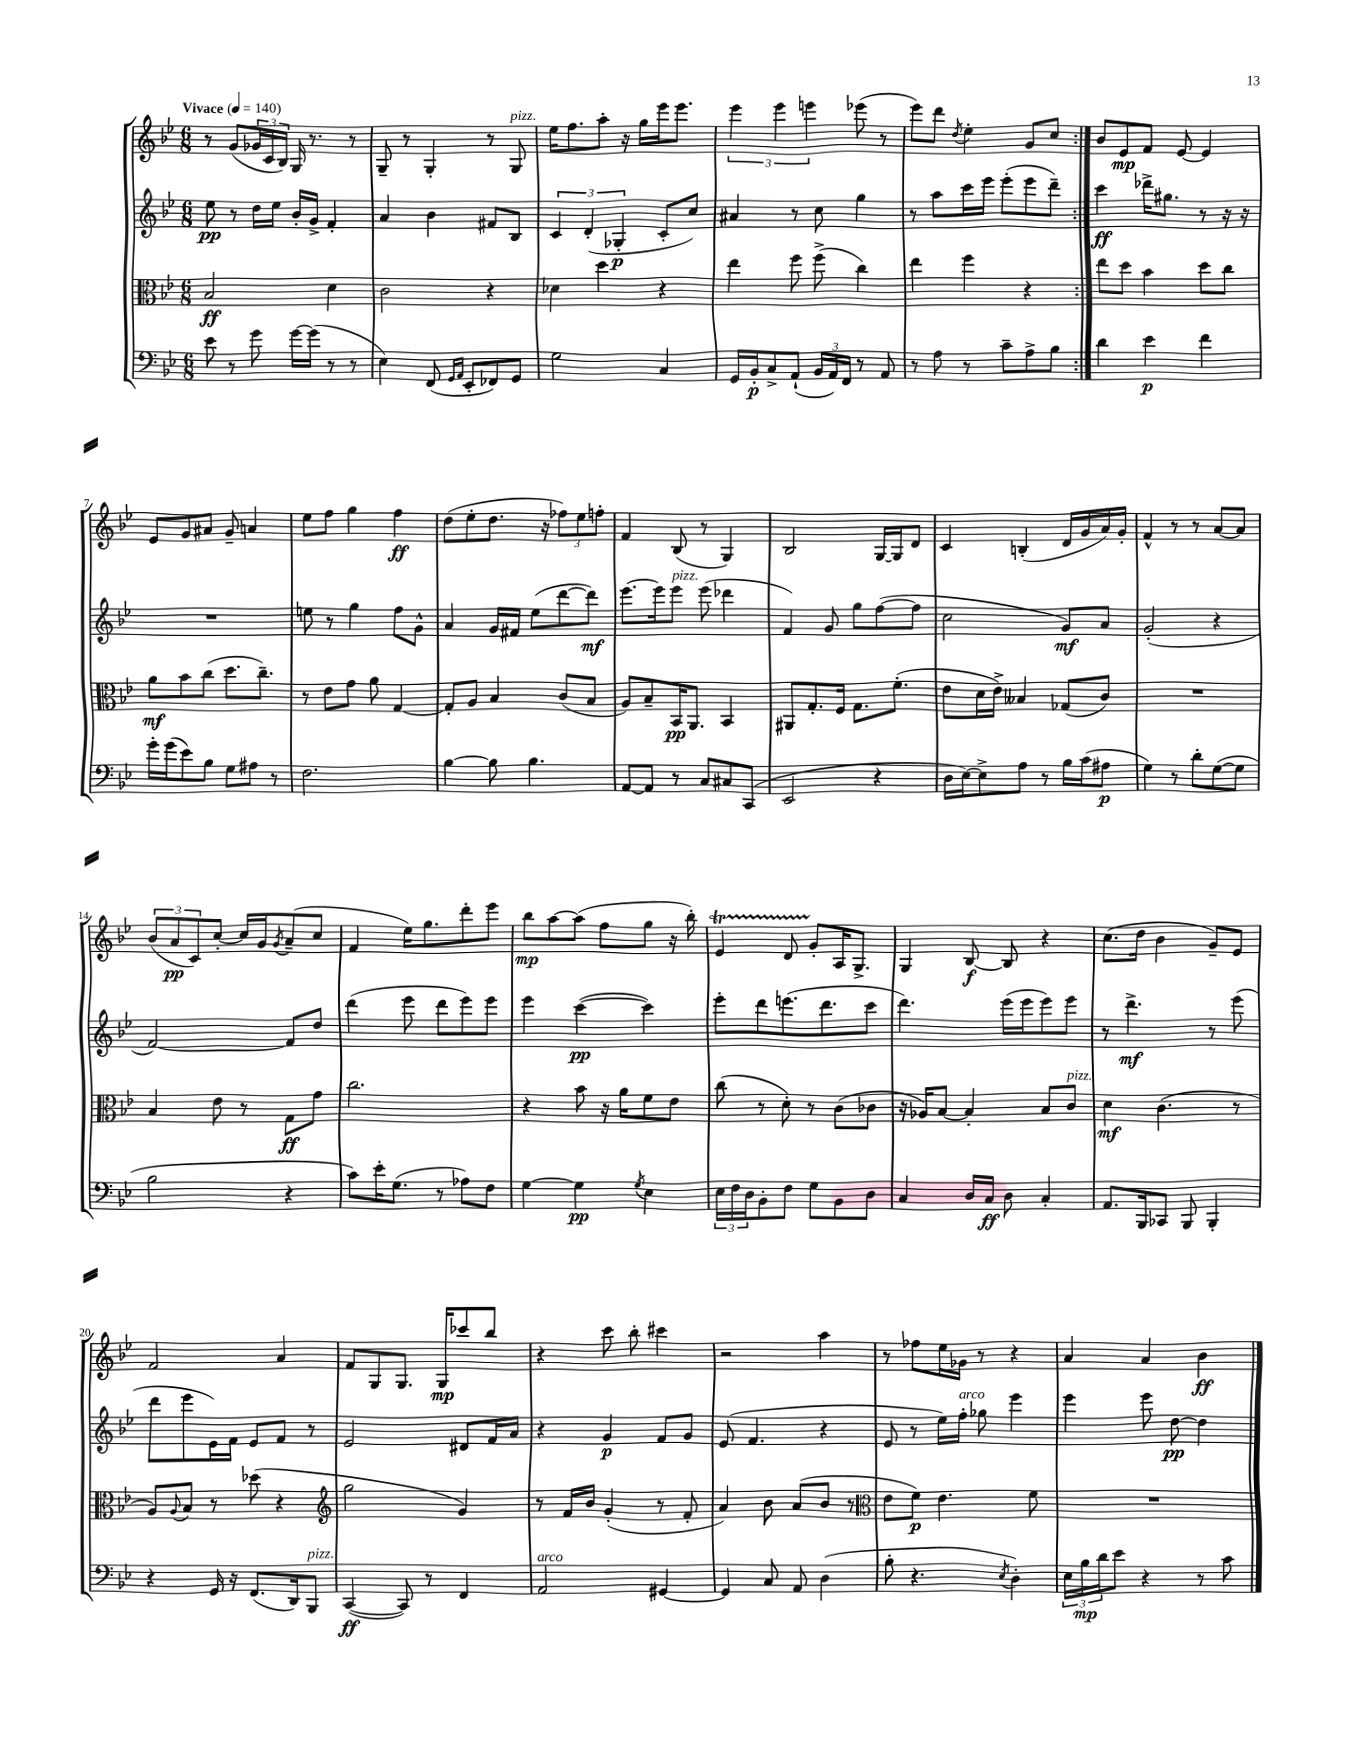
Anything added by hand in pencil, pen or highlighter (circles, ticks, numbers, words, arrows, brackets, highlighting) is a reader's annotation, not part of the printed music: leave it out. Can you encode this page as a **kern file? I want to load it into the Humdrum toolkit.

**kern	**dynam	**kern	**dynam	**kern	**dynam	**kern	**dynam
*part4	*part4	*part3	*part3	*part2	*part2	*part1	*part1
*staff4	*staff4	*staff3	*staff3	*staff2	*staff2	*staff1	*staff1
*clefF4	*	*clefC3	*	*clefG2	*	*clefG2	*
*k[b-e-]	*	*k[b-e-]	*	*k[b-e-]	*	*k[b-e-]	*
*M6/8	*	*M6/8	*	*M6/8	*	*M6/8	*
*MM140	*	*MM140	*	*MM140	*	*MM140	*
=1	=1	=1	=1	=1	=1	=1	=1
!	!	!	!	!	!	!LO:TX:a:B:t=Vivace	!
8e-\	.	2B-/	ff	8ee-\	pp	8r	.
8r	.	.	.	8r	.	(8g/L	.
8g\	.	.	.	16dd\LL	.	24g-X/L	.
.	.	.	.	.	.	24c/	.
.	.	.	.	16ee-\JJ	.	.	.
.	.	.	.	.	.	24B-/JJ)	.
[16g\LL	.	.	.	16b-'/LL	.	16G/	.
(16g\JJ]	.	.	.	16g^/JJ	.	8.r	.
8r	.	4d\	.	4f'/	.	.	.
8r	.	.	.	.	.	8r	.
=2	=2	=2	=2	=2	=2	=2	=2
4E-\)	.	2c\	.	4a/	.	8G~/	.
.	.	.	.	.	.	8r	.
(8FF/	.	.	.	4b-\	.	4G'/	.
16qqGG/LL	.	.	.	.	.	.	.
16qqAA/JJ	.	.	.	.	.	.	.
8EE-'/L	.	.	.	.	.	.	.
8FF-X/)	.	4r	.	8f#X/L	.	8r	.
!	!	!	!	!	!	!LO:TX:a:i:t=pizz.	!
8GG/J	.	.	.	8B-/J	.	8G/	.
=3	=3	=3	=3	=3	=3	=3	=3
2G\	.	4d-X\	.	6c/	.	16ee-\KL	.
.	.	.	.	.	.	8.ff\	.
.	.	.	.	(6d'/	.	.	.
.	.	4dd\	.	.	.	8aa'\J	.
.	.	.	.	6G-X'/	p	.	.
.	.	.	.	.	.	16r	.
.	.	.	.	.	.	16gg\LL	.
4C/	.	4r	.	8c'/L	.	16eee-\J	.
.	.	.	.	.	.	8.eee-\J	.
.	.	.	.	8cc/J)	.	.	.
=4	=4	=4	=4	=4	=4	=4	=4
16GG/LL	.	4ee-\	.	4a#X/	.	6eee-\	.
16BB-'/J	p	.	.	.	.	.	.
8C^/	.	.	.	.	.	.	.
.	.	.	.	.	.	6eee-\	.
(8AA`/J	.	8ff\	.	8r	.	.	.
.	.	.	.	.	.	6eeen\	.
24BB-/LL	.	(8ff^\	.	8cc\	.	.	.
24AA/)	.	.	.	.	.	.	.
24FF/JJ	.	.	.	.	.	.	.
8r	.	4cc\)	.	4gg\	.	(8eee-X\	.
8AA/	.	.	.	.	.	8r	.
=5	=5	=5	=5	=5	=5	=5	=5
8r	.	4ee-\	.	8r	.	8eee-\L)	.
8A\	.	.	.	8aa\L	.	8ddd\J	.
.	.	.	.	.	.	8qdd/	.
8r	.	4ff\	.	16ccc\L	.	4ee-'\	.
.	.	.	.	16eee-\JJ	.	.	.
8c~\L	.	.	.	(8eee-'\L	.	.	.
8A^\	.	4r	.	8eee-\	.	8g/L	.
8B-\J	.	.	.	8ddd~\J)	.	8cc/J	.
=6:|!	=6:|!	=6:|!	=6:|!	=6:|!	=6:|!	=6:|!	=6:|!
4d\	.	8ee-\L	.	4ccc\	ff	8b-/L	.
.	.	8dd\J	.	.	.	8e-/	mp
4e-\	p	4b-\	.	16ddd-X^\KL	.	8f/J	.
.	.	.	.	8.gg#X\J	.	.	.
.	.	.	.	.	.	[8e-/	.
4f\	.	8dd\L	.	8r	.	4e-/]	.
.	.	8cc\J	.	16r	.	.	.
.	.	.	.	16r	.	.	.
!!LO:LB:g=z
=7	=7	=7	=7	=7	=7	=7	=7
16g'\LL	.	8a\L	mf	2.r	.	8e-/L	.
(16g\J	.	.	.	.	.	.	.
8e-\)	.	8b-\	.	.	.	8g/	.
8B-\J	.	(8cc\J	.	.	.	8a#X/J	.
8G\L	.	8.dd\L	.	.	.	8g~/	.
8A#X\J	.	.	.	.	.	4an/	.
.	.	8.cc~\J)	.	.	.	.	.
8r	.	.	.	.	.	.	.
=8	=8	=8	=8	=8	=8	=8	=8
2.F\	.	8r	.	8een\	.	8ee-\L	.
.	.	8e-\L	.	8r	.	8ff\J	.
.	.	8g\J	.	4gg\	.	4gg\	.
.	.	8a\	.	.	.	.	.
.	.	[4G/	.	8ff\L	.	4ff\	ff
.	.	.	.	8g^^\J	.	.	.
=9	=9	=9	=9	=9	=9	=9	=9
[4B-\	.	8G'/L]	.	4a/	.	(8dd\L	.
.	.	8A/J	.	.	.	8ee-'\	.
8B-\]	.	4B-/	.	16g/LL	.	8.dd\J	.
.	.	.	.	16f#X/JJ	.	.	.
4.B-\	.	.	.	(8ee-\L	.	.	.
.	.	.	.	.	.	16r	.
.	.	(8c/L	.	[8ddd\	.	12ff-X\L)	.
.	.	.	.	.	.	12ee-\	.
.	.	8B-/J	.	8ddd\J])	mf	.	.
.	.	.	.	.	.	12ffn'\J	.
=10	=10	=10	=10	=10	=10	=10	=10
[8AA/L	.	8A/L)	.	[8.eee-\L	.	4f/	.
8AA/J]	.	8B-~/	.	.	.	.	.
.	.	.	.	16eee-\k]	.	.	.
!	!	!	!	!LO:TX:a:i:t=pizz.	!	!	!
8r	.	16BB-/K	pp	8eee-\J	.	(8B-/	.
.	.	8.AA/J	.	.	.	.	.
8C/L	.	.	.	(8eee-\	.	8r	.
8C#X/	.	4BB-/	.	4ddd-X\	.	4G/)	.
(8CC/J	.	.	.	.	.	.	.
=11	=11	=11	=11	=11	=11	=11	=11
2EE-/	.	8AA#X/L	.	4f/)	.	2B-/	.
.	.	8.G'/	.	.	.	.	.
.	.	.	.	8g/	.	.	.
.	.	16F/Jk	.	.	.	.	.
.	.	8.G\L	.	8gg\L	.	.	.
4r	.	.	.	([8ff\	.	[16G/LL	.
.	.	(8.f'\J	.	.	.	16G/J]	.
.	.	.	.	8ff\J]	.	8d/J	.
=12	=12	=12	=12	=12	=12	=12	=12
16D\LL	.	8e-\L	.	2cc\	.	4c/	.
[16E-\J)	.	.	.	.	.	.	.
8E-^\]	.	16d\L	.	.	.	.	.
.	.	16e-^\JJ)	.	.	.	.	.
8A\J	.	4B--X/	.	.	.	(4Bn'/	.
8r	.	.	.	.	.	.	.
16B-\LL	.	(8G-X/L	.	8g/L)	mf	16d/LL	.
(16c\J	.	.	.	.	.	16g/	.
8A#X\J	p	8c/J)	.	8a/J	.	16a/)	.
.	.	.	.	.	.	16g'/JJ	.
=13	=13	=13	=13	=13	=13	=13	=13
4G\)	.	2.r	.	(2g'/	.	4f^^/	.
8r	.	.	.	.	.	8r	.
8d'\L	.	.	.	.	.	8r	.
([8G\	.	.	.	4r	.	[8a/L	.
8G\J]	.	.	.	.	.	8a/J]	.
!!LO:LB:g=z
=14	=14	=14	=14	=14	=14	=14	=14
2B-\	.	4B-/	.	[2f/)	.	(12b-/L	.
.	.	.	.	.	.	12a/	pp
.	.	.	.	.	.	12c/)	.
.	.	8e-\	.	.	.	[8cc'/J	.
.	.	8r	.	.	.	16cc/LL]	.
.	.	.	.	.	.	16g/J	.
.	.	.	.	.	.	8qg/	.
4r	.	8G\L	ff	8f/L]	.	(8a~/	.
.	.	8g\J	.	8dd/J	.	8cc/J	.
=15	=15	=15	=15	=15	=15	=15	=15
8c\L)	.	2.cc\	.	(4ddd\	.	4f/	.
16e-'\K	.	.	.	.	.	.	.
(8.G\J	.	.	.	.	.	.	.
.	.	.	.	8eee-\	.	16ee-\KL)	.
.	.	.	.	.	.	8.gg\	.
8r	.	.	.	8ddd\L	.	.	.
8A-X\L)	.	.	.	8eee-\)	.	8ddd'\	.
8F\J	.	.	.	8eee-\J	.	8eee-\J	.
=16	=16	=16	=16	=16	=16	=16	=16
[4G\	.	4r	.	4eee-\	.	8bb-\L	mp
.	.	.	.	.	.	[8aa\	.
4G\]	pp	8b-\	.	([4ccc\	pp	(8aa\J]	.
.	.	16r	.	.	.	8ff\L	.
.	.	16a\KL	.	.	.	.	.
8qG/	.	.	.	.	.	.	.
4E-\	.	8f\	.	4ccc\])	.	8gg\J	.
.	.	8e-\J	.	.	.	16r	.
.	.	.	.	.	.	16bb-'\)	.
=17	=17	=17	=17	=17	=17	=17	=17
24E-\LL	.	(8cc\	.	8eee-'\L	.	4e-T/	.
24F\	.	.	.	.	.	.	.
24D\J	.	.	.	.	.	.	.
8BB-'\	.	8r	.	8ddd\	.	.	.
8F\J	.	8d'\)	.	(8.eeen\	.	8dTTT/	.
8G\L	.	8r	.	.	.	8g'/L	.
.	.	.	.	8.ddd\	.	.	.
8BB-\	.	(8c\L	.	.	.	16A/K	.
.	.	.	.	.	.	8.G^/J	.
8D\J	.	8c-X\J	.	8ccc\J	.	.	.
=18	=18	=18	=18	=18	=18	=18	=18
4C/	.	16r	.	4.ddd\)	.	4G/	.
.	.	16A-X/KL)	.	.	.	.	.
.	.	[8B-/J	.	.	.	.	.
16D/LL	.	4B-'/]	.	.	.	[8B-/	f
16C/JJ	ff	.	.	.	.	.	.
8D\	.	.	.	(16eee-\LL	.	8B-/]	.
.	.	.	.	16eee-\J	.	.	.
4C'/	.	8B-/L	.	8eee-\)	.	4r	.
!	!	!LO:TX:a:i:t=pizz.	!	!	!	!	!
.	.	8c/J	.	8eee-\J	.	.	.
=19	=19	=19	=19	=19	=19	=19	=19
8.AA/L	.	4d\	mf	8r	.	(8.cc\L	.
.	.	.	.	4.ddd^\	mf	.	.
16BBB-/k	.	.	.	.	.	16dd\Jk	.
8CC-X/J	.	(4.c\	.	.	.	4b-\	.
8BBB-/	.	.	.	.	.	.	.
4BBB-'/	.	.	.	8r	.	8g~/L)	.
.	.	8r	.	(8eee-\	.	8e-/J	.
!!LO:LB:g=z
=20	=20	=20	=20	=20	=20	=20	=20
4r	.	8A/L)	.	8ddd\L	.	2f/	.
.	.	8qqA/	.	.	.	.	.
.	.	8B-/J	.	8eee-\	.	.	.
16GG/	.	8r	.	16e-\L)	.	.	.
16r	.	.	.	16f\JJ	.	.	.
(8.FF/L	.	(8dd-X\	.	8e-/L	.	.	.
.	.	4r	.	8f/J	.	4a/	.
16DD/k)	.	.	.	.	.	.	.
!LO:TX:a:i:t=pizz.	!	!	!	!	!	!	!
8BBB-/J	.	.	.	8r	.	.	.
=21	=21	=21	=21	=21	=21	=21	=21
*	*	*clefG2	*	*	*	*	*
([4CC/	ff	2gg\	.	2e-/	.	8f/L	.
.	.	.	.	.	.	8G/	.
8CC/])	.	.	.	.	.	8.G/J	.
8r	.	.	.	.	.	.	.
.	.	.	.	.	.	16G/KL	mp
4FF/	.	4g/)	.	8d#X/L	.	8ccc-X/	.
.	.	.	.	16f/L	.	8bb-/J	.
.	.	.	.	16a/JJ	.	.	.
=22	=22	=22	=22	=22	=22	=22	=22
!LO:TX:a:i:t=arco	!	!	!	!	!	!	!
2AA/	.	8r	.	4r	.	4r	.
.	.	16f/LL	.	.	.	.	.
.	.	16b-/JJ	.	.	.	.	.
.	.	(4g'/	.	4g/	p	8ccc\	.
.	.	.	.	.	.	8bb-'\	.
[4GG#X/	.	8r	.	8f/L	.	4ccc#X\	.
.	.	8f'/	.	8g/J	.	.	.
=23	=23	=23	=23	=23	=23	=23	=23
4GG#/]	.	4a/)	.	(8e-/	.	2r	.
.	.	.	.	4.f/	.	.	.
8C/	.	8b-\	.	.	.	.	.
8AA/	.	(8a/L	.	.	.	.	.
(4D\	.	8b-/J	.	4r	.	4aa\	.
.	.	8r	.	.	.	.	.
=24	=24	=24	=24	=24	=24	=24	=24
*	*	*clefC3	*	*	*	*	*
8B-'\	.	8e-\L	.	8e-/	.	8r	.
4.r	.	8f\J)	p	8r	.	8ff-X\L	.
.	.	4.e-\	.	16ee-\LL)	.	16ee-\L	.
!	!	!	!	!LO:TX:a:i:t=arco	!	!	!
.	.	.	.	16ff'\JJ	.	16g-X\JJ	.
.	.	.	.	8gg-X\	.	8r	.
8qE-/	.	.	.	.	.	.	.
4D'\)	.	.	.	4eee-\	.	4r	.
.	.	8f\	.	.	.	.	.
=25	=25	=25	=25	=25	=25	=25	=25
24E-\LL	.	2.r	.	4eee-\	.	4a/	.
24B-\	mp	.	.	.	.	.	.
24d\J	.	.	.	.	.	.	.
8e-\J	.	.	.	.	.	.	.
4r	.	.	.	8eee-\	.	4a/	.
.	.	.	.	[8dd\	pp	.	.
8r	.	.	.	4dd\]	.	4b-\	ff
8c\	.	.	.	.	.	.	.
==	==	==	==	==	==	==	==
*-	*-	*-	*-	*-	*-	*-	*-
